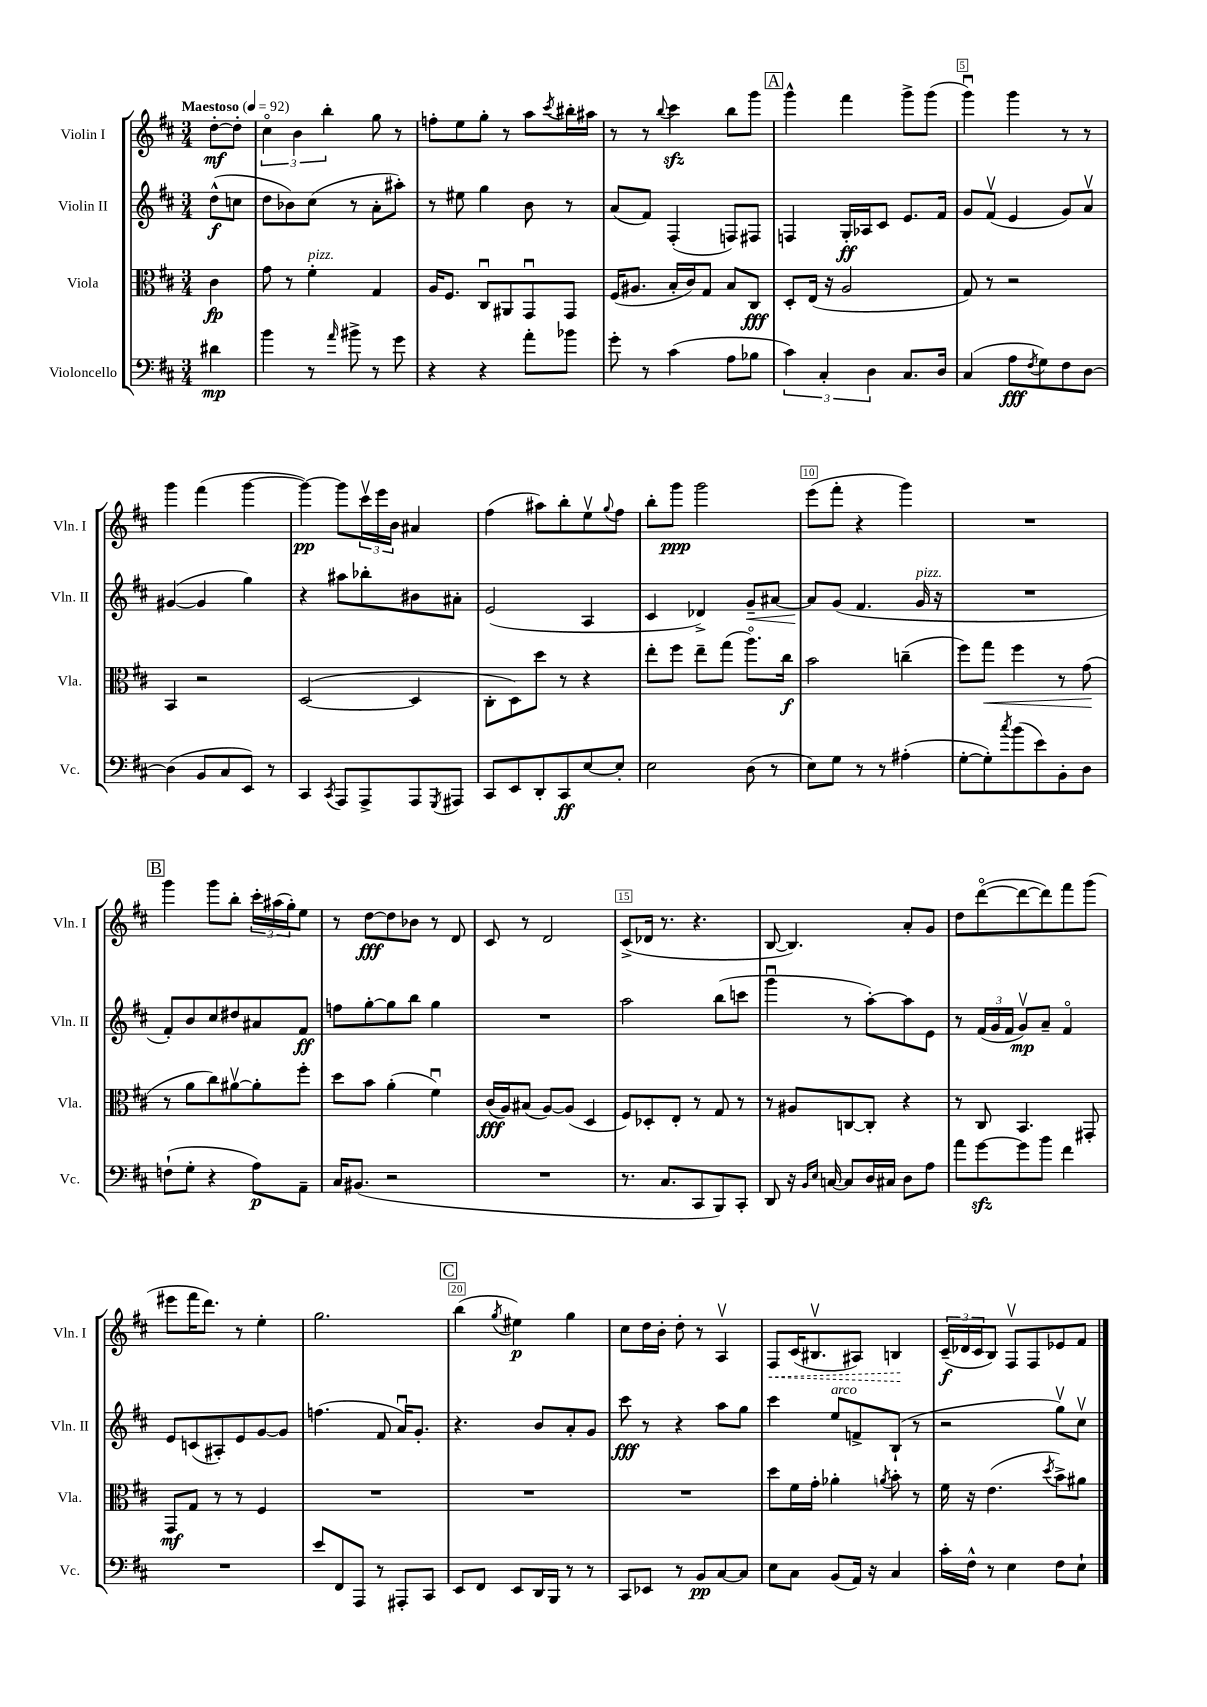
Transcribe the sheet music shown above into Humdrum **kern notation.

**kern	**kern	**kern	**kern
*staff4	*staff3	*staff2	*staff1
*clefF4	*clefC3	*clefG2	*clefG2
*k[f#c#]	*k[f#c#]	*k[f#c#]	*k[f#c#]
*M3/4	*M3/4	*M3/4	*M3/4
*MM92	*MM92	*MM92	*MM92
4d#\	4c#\	(8dd^^\L	[8dd'\L
.	.	8cc\J	8dd'\]J
=	=	=	=
4b\	8g\	8dd\L	6cc#o\
.	8r	8b-\)	.
.	.	.	6b\
8r	4f#'\	(8cc#\J	.
.	.	.	6bb'\
16qqa/	.	.	.
8b#^\	.	8r	.
8r	4G/	8a'\L	8gg\
8g\	.	8aa#'\J)	8r
=	=	=	=
4r	16A/LK	8r	8ff'\L
.	8.F#/J	.	.
.	.	8ee#\	8ee\
4r	8C#u/L	4gg\	8gg'\J
.	8AA#/	.	8r
8a'\L	8GGu/	8b\	8aa\L
.	.	.	8qccc#/
8b-\J	8GG/J	8r	16bb#'\L
.	.	.	16aa#\JJ
=	=	=	=
8g'\	(16F#/LK	(8a/L	8r
.	8.A#/J	.	.
8r	.	8f#/J)	8r
.	.	.	8qqbb/
(4c#\	16B'/LL	(4F#'/	4ccc#\
.	16c#/J)	.	.
.	8G/J	.	.
8A\L	8B/L	8F/L)	8bb\L
8B-\J	8C#/J	8F#/J	8ggg\J
=	=	=	=
6c#\)	8D'/L	4F/	4ggg^^\
.	(16E/Jk	.	.
6C#'/	.	.	.
.	16r	.	.
.	2A/	16G'/LL	4fff#\
.	.	16A-/J	.
6D\	.	.	.
.	.	8c#/J	.
8.C#/L	.	8.e/L	8ggg^\L
.	.	.	(8ggg\J
16D/Jk	.	16f#/Jk	.
=	=	=	=
(4C#/	8G/)	8g/L	4gggu\)
.	8r	(8f#v/J	.
8A\L	2r	4e/	4ggg\
8qF#/	.	.	.
8G\)	.	.	.
8F#\	.	8g/L)	8r
[8D\J	.	8av/J	8r
=	=	=	=
(4D\]	4BB/	([4g#/	4ggg\
8BB/L	2r	4g#/]	(4fff#\
8C#/	.	.	.
8EE/J)	.	4gg\)	[4ggg\
8r	.	.	.
=	=	=	=
4CC#/	([2D/	4r	4ggg\_)
8qCC#/	.	.	.
8AAA/L	.	8aa#\L	8ggg\]L
8AAA^/	.	8bb-'\	24ccc#v\L
.	.	.	24eee\
.	.	.	24b\JJ
8AAA/	4D/]	8b#\	4a#/
8qGGG/	.	.	.
8AAA#/J	.	8a#'\J	.
=	=	=	=
8CC#/L	8C#'\L	(2e/	(4ff#\
8EE/	8D\)	.	.
8DD'/	8dd\J	.	8aa#\L)
8CC#/	8r	.	8bb'\
[8E/	4r	4A/	8eev\
.	.	.	8qqgg/
8E'/]J	.	.	8ff#\J
=	=	=	=
2E\	8ee'\L	4c#/	8bb'\L
.	8ff#\J	.	8ggg\J
.	8ee~\L	4d-^/)	2ggg\
.	(8gg\J	.	.
(8D\	8.aao\L)	8g~/L	.
8r	.	[8a#/J	.
.	16cc#\Jk	.	.
=	=	=	=
8E\L)	2b\	8a#/]L	(8eee\L
8G\J	.	(8g/J	8fff#'\J
8r	.	4.f#/	4r
8r	.	.	.
(4A#'\	(4cc~\	.	4ggg\)
.	.	16g/	.
.	.	16r	.
=	=	=	=
[8G'\L	8ff#\L)	2.r	2.r
8G'\])	8gg\J	.	.
8qcc#/	.	.	.
(8b\	4ff#\	.	.
8e\)	.	.	.
8BB'\	8r	.	.
8D\J	(8g\	.	.
=	=	=	=
(8F`\L	8r	8f#'/L)	4ggg\
8G'\J	8a\L	8b/	.
4r	8cc#\)	8cc#/	8ggg\L
.	[8a#v\	8dd#/	8bb'\J
8A\L)	8a#'\]	8a#/	24ccc#'\LL
.	.	.	(24aa#\
.	.	.	24gg'\J)
8AA~\J	8ff#'\J	8f#/J	8ee\J
=	=	=	=
16C#/LK	8dd\L	8ff\L	8r
(8.BB#/J	.	.	.
.	8b\J	[8gg'\	[8dd\L
2r	(4a'\	8gg\]	8dd\]
.	.	8bb\J	8b-\J
.	4f#u\)	4gg\	8r
.	.	.	8d/
=	=	=	=
2.r	(16c#/LL	2.r	8c#/
.	16A/J)	.	.
.	(8B#/J	.	8r
.	[8A/L)	.	2d/
.	(8A/]J	.	.
.	4D/	.	.
=	=	=	=
8.r	8F#/L)	2aa\	(8c#^/L
.	8D-'/	.	16d-/Jk
8.C#/L	.	.	8.r
.	8E'/J	.	.
8CC#/	8r	.	4.r
8BBB/)	8G/	(8bb\L	.
8CC#'/J	8r	8ccc\J	.
=	=	=	=
8DD/	8r	4gggu\	[8B/
16r	8A#/L	.	4.B/])
16qqBB/LL	.	.	.
16qqE/JJ	.	.	.
[16C/	.	.	.
8C/]L	[8C/	8r	.
16D/L	8C'/]J	[8aa'\L)	.
16C#/JJ	.	.	.
8D\L	4r	8aa\]	8a'/L
8A\J	.	8e\J	8g/J
=	=	=	=
8a\L	8r	8r	8dd\L
[8g\	8C#/	(24f#/LL	([8dddo\
.	.	24g/	.
.	.	24f#/JJ	.
8g\]	4.BB/	8gv/L)	8ddd\_
8b\J	.	8a~/J	8ddd\])
4f#\	.	4f#o/	8fff#\
.	8GG#'/	.	(8ggg\J
=	=	=	=
2.r	8GG/L	8e/L	8eee#\L
.	8G/J	(8c/	16fff#\K
.	.	.	8.ddd\J)
.	8r	8A#'/)	.
.	8r	8e/	8r
.	4F#/	[8g/	4ee'\
.	.	8g/]J	.
=	=	=	=
8e/L	2.r	(4.ff\	2.gg\
8FF#/	.	.	.
8AAA/J	.	.	.
8r	.	8f#/	.
8AAA#'/L	.	16au/LK)	.
.	.	8.g'/J	.
8CC#/J	.	.	.
=	=	=	=
8EE/L	2.r	4.r	(4bb\
8FF#/J	.	.	.
.	.	.	8qgg/
8EE/L	.	.	4ee#\)
16DD/L	.	8b/L	.
16BBB/JJ	.	.	.
8r	.	8a'/	4gg\
8r	.	8g/J	.
=	=	=	=
8CC#/L	2.r	8ccc#\	8cc#\L
8EE-/J	.	8r	16dd\L
.	.	.	16b'\JJ
8r	.	4r	8dd'\
8BB/L	.	.	8r
[8C#/	.	8aa\L	4Av/
8C#/]J	.	8gg\J	.
=	=	=	=
8E\L	8dd\L	4ccc#\	8F#/L
8C#\J	16f#\L	.	(16c#/K
.	16g'\JJ	.	8.B#v/
(8BB/L	4a-'\	8ee/L	.
16AA/Jk)	.	8f^/	8A#/J)
16r	.	.	.
.	8qa/	.	.
4C#/	8b'\	(8B`/J	4B/
.	8r	8r	.
=	=	=	=
16c#'\LL	16f#\	2r	(24c#~/LL
.	.	.	24d-/
16F#^^\JJ	16r	.	.
.	.	.	24c#/J
8r	(4.e\	.	8B/J)
4E\	.	.	8F#v/L
.	.	.	8F#/
.	8qdd/	.	.
8F#\L	8b^\L)	8ggv\L)	8e-/
8E`\J	8a#\J	8cc#v\J	8f#/J
==	==	==	==
*-	*-	*-	*-
